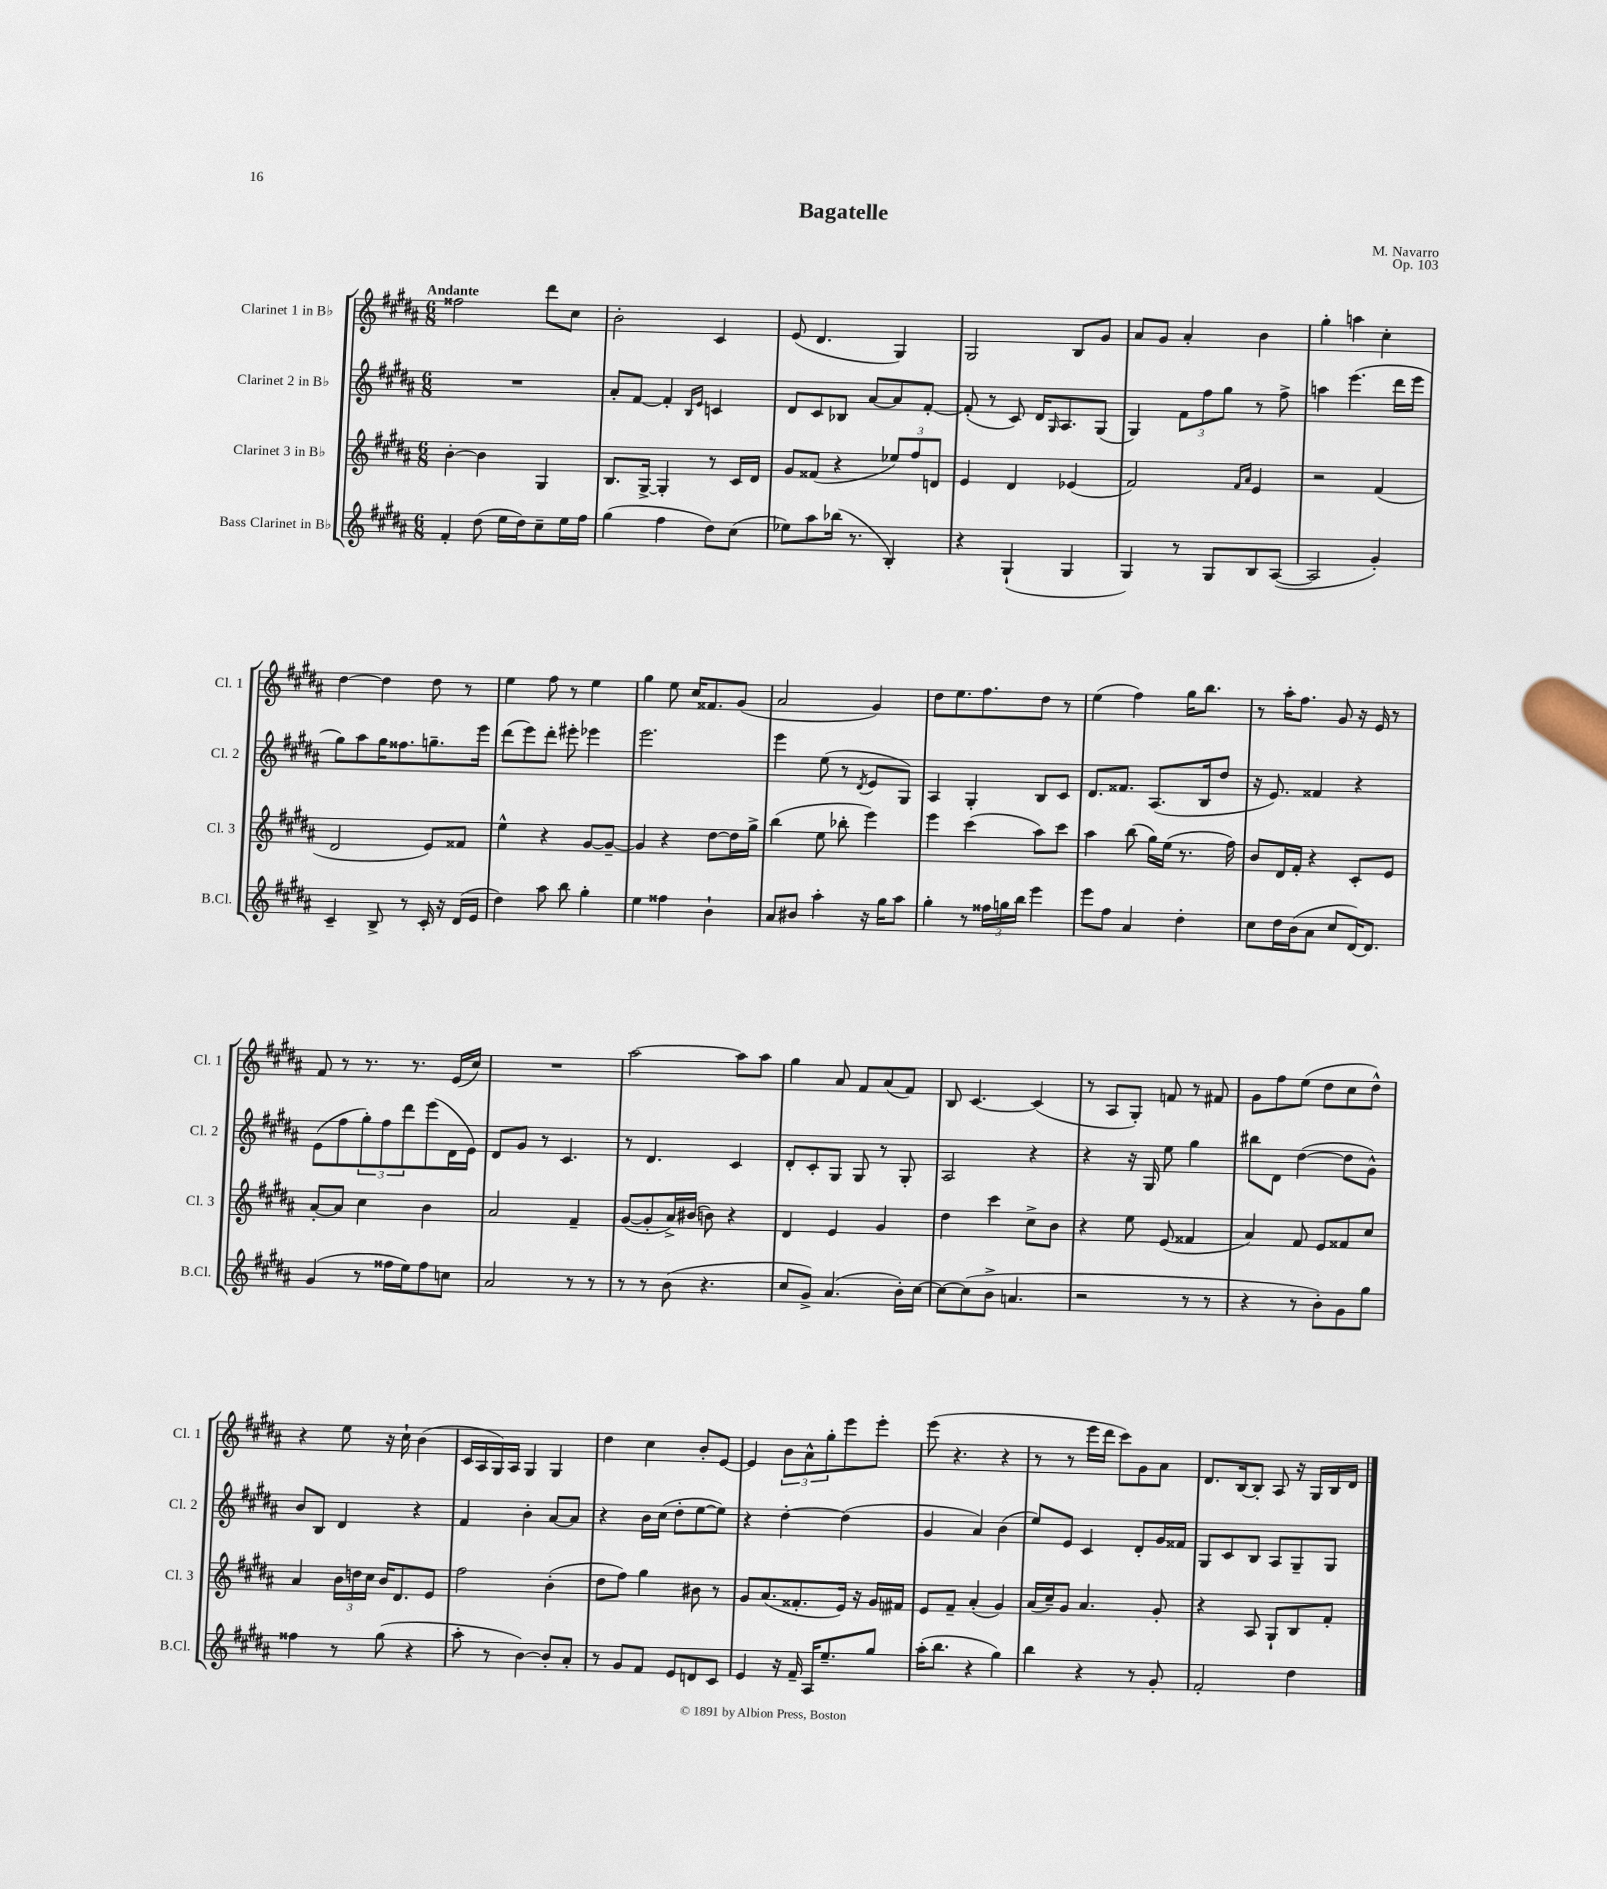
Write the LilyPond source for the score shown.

\header { title = "Bagatelle" composer = "M. Navarro" opus = "Op. 103" }
<<
\new StaffGroup <<
\new Staff = "s0" \with { instrumentName = "Clarinet 1 in Bb" shortInstrumentName = "Cl. 1" } {
    \clef treble \key b \major \numericTimeSignature \time 6/8 \tempo "Andante"
    fisis''2 dis'''8 cis''8 |
    b'2-. cis'4 |
    e'8( dis'4. gis4) |
    gis2 b8 gis'8 |
    ais'8 gis'8 ais'4-. b'4 |
    gis''4-. a''4 cis''4-. |
    dis''4~ dis''4 dis''8 r8 |
    e''4 fis''8 r8 e''4 |
    gis''4 e''8 cis''16 fisis'8. gis'8( |
    ais'2 gis'4) |
    dis''8 e''8. fis''8. dis''8 r8 |
    e''4( fis''4) gis''16 b''8. |
    r8 ais''16-. fis''8. gis'8 r16 e'16 r8 |
    fis'8 r8 r8. r8. e'16( cis''16) |
    R2. |
    ais''2~ ais''8 ais''8 |
    gis''4 ais'8 fis'8 ais'8( fis'8) |
    b8 cis'4.~ cis'4( |
    r8 ais8 gis8-.) f'8 r8 fis'8 |
    gis'8 fis''8 e''8( dis''8 cis''8 dis''8-^) |
    r4 e''8 r16 cis''16-! b'4( |
    cis'16 ais16 gis16) ais16 gis4 gis4 |
    dis''4 cis''4 b'8-. e'8~ |
    e'4 \tuplet 3/2 { b'8 ais'8-^ gis''8-. } e'''8 e'''8-. |
    e'''8( r4. r4 |
    r8 r8 e'''16 dis'''16 cis'''8) gis'8 ais'8 |
    dis'8. b16~ b8-. ais8 r16 gis16 b16 dis'16 \bar "|." |
}
\new Staff = "s1" \with { instrumentName = "Clarinet 2 in Bb" shortInstrumentName = "Cl. 2" } {
    \clef treble \key b \major \numericTimeSignature \time 6/8
    R2. |
    ais'8-. fis'8~ fis'4-. \grace { b16 e'16 } c'4 |
    dis'8 cis'8 bes8 ais'8~ ais'8 fis'8~-. |
    fis'8-.( r8 cis'8) dis'16 \grace { gis16 } ais8. gis8( |
    gis4) \tuplet 3/2 { fis'8 fis''8 gis''8 } r8 fis''8-> |
    a''4 e'''4.( dis'''16 e'''16 |
    gis''8) ais''8 gis''16 fisis''8. g''8.-- e'''16 |
    dis'''8( e'''8) dis'''8-. eis'''8-. ees'''4 |
    e'''2. |
    e'''4 e''8( r8 \acciaccatura { dis'8 } e'8 gis8) |
    ais4 gis4-. b8 cis'8 |
    dis'8. fisis'8. ais8.( b16 dis''8 |
    r16 e'8.) fisis'4 r4 |
    e'8( fis''8 \tuplet 3/2 { gis''8-.) fis''8 dis'''8 } e'''8( dis'16 e'16) |
    dis'8 gis'8 r8 cis'4. |
    r8 dis'4. cis'4 |
    dis'8-. cis'8-. gis8 gis8 r8 gis8-. |
    ais2 r4 |
    r4 r16 gis16 e''8 gis''4 |
    bis''8 dis'8 dis''4~( dis''8 gis'8-^) |
    b'8 b8 dis'4 r4 |
    fis'4 b'4-. ais'8~ ais'8 |
    r4 b'16 cis''16( dis''8-. e''8~ e''8) |
    r4 dis''4~-. dis''4( |
    gis'4 ais'4) b'4( |
    e''8) e'8 cis'4 dis'8-. gis'16 fisis'16 |
    gis8 cis'8 b8 ais8 gis8-- gis8 \bar "|." |
}
\new Staff = "s2" \with { instrumentName = "Clarinet 3 in Bb" shortInstrumentName = "Cl. 3" } {
    \clef treble \key b \major \numericTimeSignature \time 6/8
    b'4~-. b'4 gis4 |
    b8. gis16~-> gis4-. r8 cis'16 dis'16 |
    gis'8 fisis'8( r4 \tuplet 3/2 { ees''8) fis''8 d'8 } |
    e'4 dis'4 ees'4( |
    fis'2) \grace { fis'16 ais'16 } e'4 |
    r2 fis'4( |
    dis'2 e'8) fisis'8 |
    e''4-^ r4 gis'8~ gis'8~-- |
    gis'4 r4 dis''8~ dis''16 gis''16-> |
    b''4( e''8 bes''8-. e'''4) |
    e'''4 cis'''4( ais''8) cis'''8 |
    ais''4 b''8( gis''16) e''16( r8. fis''16) |
    b'8 dis'16 fis'16-. r4 cis'8-. e'8 |
    ais'8~-. ais'8 cis''4 b'4 |
    ais'2 fis'4-- |
    gis'8~( gis'8-. ais'16->) bis'16( b'8) r4 |
    dis'4 e'4 gis'4 |
    dis''4 cis'''4 cis''8-> b'8 |
    r4 e''8 e'8( fisis'4 |
    ais'4) fis'8 e'8 fisis'8 cis''8 |
    ais'4 \tuplet 3/2 { b'16 d''16 cis''16 } b'16 dis'8. e'8 |
    fis''2 b'4-.( |
    dis''8 fis''8) gis''4 bis'8 r8 |
    gis'8 ais'8.( fisis'8.-. e'16) r16 gis'16 fis'16 |
    e'8 fis'8-- ais'4-.( gis'4) |
    ais'16( cis''16--) gis'8 ais'4. gis'8-. |
    r4 ais8 gis8-! b8 fis'8-. \bar "|." |
}
\new Staff = "s3" \with { instrumentName = "Bass Clarinet in Bb" shortInstrumentName = "B.Cl." } {
    \clef treble \key b \major \numericTimeSignature \time 6/8
    fis'4-. dis''8( e''16 dis''16) cis''8-- e''16 fis''16 |
    gis''4( fis''4 dis''8) cis''8( |
    ees''8) ais''8 bes''16( r8. b4-.) |
    r4 gis4-!( gis4 |
    gis4) r8 gis8 b8 ais8~( |
    ais2 gis'4-.) |
    cis'4-- b8-> r8 cis'16-. r16 dis'16( e'16 |
    dis''4) ais''8 b''8 gis''4-. |
    e''4 fisis''4 b'4-! |
    ais'8 bis'8 ais''4-. r16 gis''16 ais''8 |
    gis''4-. r8 \tuplet 3/2 { fisis''16 g''16 b''16 } e'''4 |
    e'''8 fis''8 ais'4 dis''4-. |
    cis''8 dis''16 b'16( ais'8 cis''8 dis'16~) dis'8. |
    gis'4( r8 fisis''16 e''16) fisis''8 c''8 |
    ais'2 r8 r8 |
    r8 r8 b'8( r4. |
    cis''8 gis'8->) ais'4.( b'16-.) cis''16~ |
    cis''8~ cis''8( b'8-> a'4. |
    r2 r8 r8 |
    r4 r8 b'8-.) gis'8 gis''8 |
    fisis''4 r8 gis''8( r4 |
    ais''8-. r8 b'4~) b'8-. ais'8-. |
    r8 gis'8 fis'8 e'8 d'8 cis'8 |
    e'4 r16 fis'16-- ais16 e''8.-- gis''8 |
    ais''16-.( b''8. r4 gis''4) |
    b''4 r4 r8 gis'8-. |
    fis'2-. dis''4 \bar "|." |
}
>>
>>
\layout { \context { \Score \remove "Bar_number_engraver" } }
